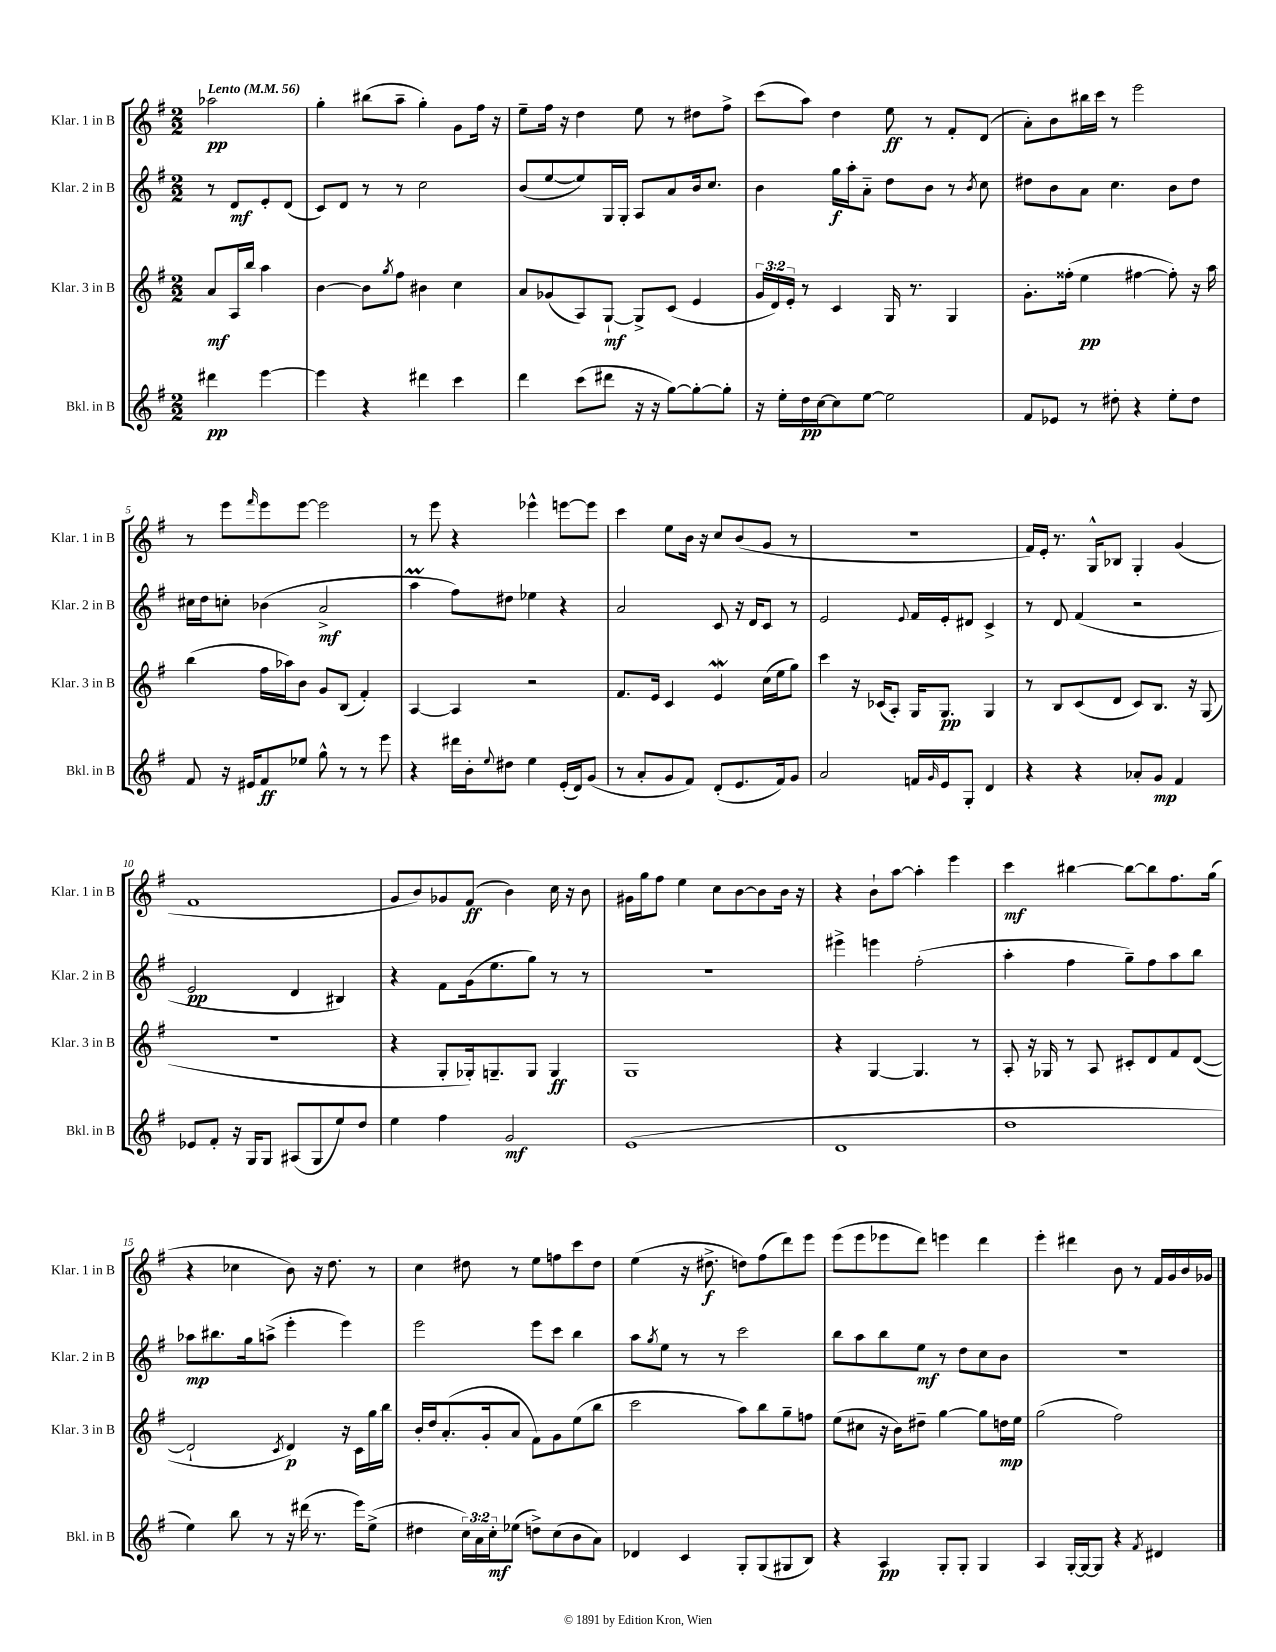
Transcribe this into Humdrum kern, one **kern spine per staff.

**kern	**dynam	**kern	**dynam	**kern	**dynam	**kern	**dynam
*part4	*part4	*part3	*part3	*part2	*part2	*part1	*part1
*staff4	*staff4	*staff3	*staff3	*staff2	*staff2	*staff1	*staff1
*I"Bkl. in B	*	*I"Klar. 3 in B	*	*I"Klar. 2 in B	*	*I"Klar. 1 in B	*
*I'Bkl. in B	*	*I'Klar. 3 in B	*	*I'Klar. 2 in B	*	*I'Klar. 1 in B	*
*clefG2	*	*clefG2	*	*clefG2	*	*clefG2	*
*k[f#]	*	*k[f#]	*	*k[f#]	*	*k[f#]	*
*M2/2	*	*M2/2	*	*M2/2	*	*M2/2	*
*MM56	*	*MM56	*	*MM56	*	*MM56	*
=	=	=	=	=	=	=	=
!	!	!	!	!	!	!LO:TX:a:B:t=Lento	!
4ddd#X\	pp	8a/L	mf	8r	.	2aa-X\	pp
.	.	16A/L	.	8d/L	mf	.	.
.	.	16bb/JJ	.	.	.	.	.
[4eee\	.	4aa\	.	8e'/	.	.	.
.	.	.	.	(8d/J	.	.	.
=1	=1	=1	=1	=1	=1	=1	=1
4eee\]	.	[4b\	.	8c/L)	.	4gg'\	.
.	.	.	.	8d/J	.	.	.
4r	.	8b\L]	.	8r	.	(8bb#X\L	.
.	.	8qgg/	.	.	.	.	.
.	.	8ff#\J	.	8r	.	8aa~\J	.
4ddd#X\	.	4b#X\	.	2cc\	.	4gg'\)	.
4ccc\	.	4cc\	.	.	.	8g\L	.
.	.	.	.	.	.	16ff#\Jk	.
.	.	.	.	.	.	16r	.
=2	=2	=2	=2	=2	=2	=2	=2
4ddd\	.	8a/L	.	(8b/L	.	8ee~\L	.
.	.	(8g-X/	.	[8ee/	.	16ff#\Jk	.
.	.	.	.	.	.	16r	.
(8ccc\L	.	8A/)	.	8ee/])	.	4dd\	.
8ddd#X\J	.	[8G`/J	mf	16G/L	.	.	.
.	.	.	.	16G'/JJ	.	.	.
16r	.	8G^/L]	.	8A/L	.	8ee\	.
16r	.	.	.	.	.	.	.
[8gg\L)	.	(8c/J	.	8a/	.	8r	.
8gg'\_	.	4e/	.	16b/k	.	8dd#X\L	.
.	.	.	.	8.cc/J	.	.	.
8gg'\J]	.	.	.	.	.	8ff#^\J	.
=3	=3	=3	=3	=3	=3	=3	=3
16r	.	24g/LL	.	4b\	.	(8ccc\L	.
.	.	24d/)	.	.	.	.	.
16ee'\LL	.	.	.	.	.	.	.
.	.	24e'/JJ	.	.	.	.	.
16dd\	pp	8r	.	.	.	8aa\J)	.
[16cc\J	.	.	.	.	.	.	.
8cc\]	.	4c/	.	16gg\LL	f	4dd\	.
.	.	.	.	16aa'\J	.	.	.
[8ee\J	.	.	.	8a\J	.	.	.
2ee\]	.	16G/	.	8dd\L	.	8ee\	ff
.	.	8.r	.	.	.	.	.
.	.	.	.	8b\J	.	8r	.
.	.	4G/	.	8r	.	8f#'/L	.
.	.	.	.	8qb/	.	.	.
.	.	.	.	8cc\	.	(8d/J	.
=4	=4	=4	=4	=4	=4	=4	=4
8f#/L	.	8.g'\L	.	8dd#X\L	.	8a'\L)	.
8e-X/J	.	.	.	8b\	.	8b\	.
.	.	(16ff##X'\Jk	.	.	.	.	.
8r	.	4ee\	pp	8a\J	.	16bb#X\L	.
.	.	.	.	.	.	16ccc\JJ	.
8dd#X'\	.	.	.	4.cc\	.	8r	.
4r	.	[4ff#X\	.	.	.	2eee\	.
8ee'\L	.	8ff#'\])	.	8b\L	.	.	.
8dd#\J	.	16r	.	8dd#\J	.	.	.
.	.	16aa\	.	.	.	.	.
!!LO:LB:g=z
=5	=5	=5	=5	=5	=5	=5	=5
8f#/	.	(4bb\	.	16cc#X\LL	.	8r	.
.	.	.	.	16dd\J	.	.	.
16r	.	.	.	8ccn'\J	.	8eee\L	.
16e#X/KL	.	.	.	.	.	.	.
.	.	.	.	.	.	16qqfff#/	.
8f#/	ff	16ff#\LL	.	(4b-X\	.	8eee\	.
.	.	16aa-X\J)	.	.	.	.	.
8ee-X/J	.	8b\J	.	.	.	[8eee\J	.
8gg^^\	.	8g/L	.	2a^/	mf	2eee\]	.
8r	.	(8B/J	.	.	.	.	.
8r	.	4f#'/)	.	.	.	.	.
8eee\	.	.	.	.	.	.	.
=6	=6	=6	=6	=6	=6	=6	=6
4r	.	[4A/	.	4aaM\	.	8r	.
.	.	.	.	.	.	8eee\	.
16ddd#X\LL	.	4A/]	.	8ff#\L)	.	4r	.
16b'\J	.	.	.	.	.	.	.
8qqee/	.	.	.	.	.	.	.
8dd#X\J	.	.	.	8dd#X\J	.	.	.
4ee\	.	2r	.	4ee-X\	.	4eee-X^^\	.
(16e'/LL	.	.	.	4r	.	[8eeen\L	.
16d/J)	.	.	.	.	.	.	.
(8g/J	.	.	.	.	.	8eee\J]	.
=7	=7	=7	=7	=7	=7	=7	=7
8r	.	8.f#/L	.	2a/	.	4ccc\	.
8a'/L	.	.	.	.	.	.	.
.	.	16e/Jk	.	.	.	.	.
8g/	.	4c/	.	.	.	8ee\L	.
8f#/J)	.	.	.	.	.	16b\Jk	.
.	.	.	.	.	.	16r	.
(8d'/L	.	4eW/	.	8c/	.	8cc/L	.
8.e/	.	.	.	16r	.	(8b/	.
.	.	.	.	16d/KL	.	.	.
.	.	(16cc\LL	.	8c/J	.	8g/J	.
16f#/k)	.	16ee\J	.	.	.	.	.
8g/J	.	8gg\J)	.	8r	.	8r	.
=8	=8	=8	=8	=8	=8	=8	=8
2a/	.	4ccc\	.	2e/	.	1r	.
.	.	16r	.	.	.	.	.
.	.	(16c-X/KL	.	.	.	.	.
.	.	8A'/J)	.	.	.	.	.
.	.	.	.	8qqe/	.	.	.
16fn/LL	.	16G/KL	.	16f#/LL	.	.	.
16qqg/	.	.	.	.	.	.	.
16e/J	.	8.G/J	pp	16e'/J	.	.	.
8G'/J	.	.	.	8d#X/J	.	.	.
4d/	.	4G/	.	4c^/	.	.	.
=9	=9	=9	=9	=9	=9	=9	=9
4r	.	8r	.	8r	.	16f#/LL)	.
.	.	.	.	.	.	16e'/JJ	.
.	.	8B/L	.	8d/	.	8.r	.
4r	.	(8c/	.	(4f#/	.	.	.
.	.	.	.	.	.	16G^^/KL	.
.	.	8d/J	.	.	.	8B-X/J	.
8a-X'/L	.	8c/L)	.	2r	.	4G'/	.
8g/J	mp	8.B/J	.	.	.	.	.
4f#/	.	.	.	.	.	(4g/	.
.	.	16r	.	.	.	.	.
.	.	(8G/	.	.	.	.	.
!!LO:LB:g=z
=10	=10	=10	=10	=10	=10	=10	=10
8e-X/L	.	1r	.	2e/	pp	1f#	.
8f#'/J	.	.	.	.	.	.	.
16r	.	.	.	.	.	.	.
16G/KL	.	.	.	.	.	.	.
8G/J	.	.	.	.	.	.	.
(8A#X/L	.	.	.	4d/	.	.	.
8G/	.	.	.	.	.	.	.
8ee/)	.	.	.	4B#X/)	.	.	.
8dd/J	.	.	.	.	.	.	.
=11	=11	=11	=11	=11	=11	=11	=11
4ee\	.	4r	.	4r	.	8g/L	.
.	.	.	.	.	.	8b/)	.
4ff#\	.	8G'/L	.	8f#\L	.	8g-X/	.
.	.	16G-X'/k)	.	(16g\k	.	(8f#/J	ff
.	.	8.Gn~/	.	8.ee\	.	.	.
2g/	mf	.	.	.	.	4b\)	.
.	.	8G/J	.	8gg\J)	.	.	.
.	.	4G/	ff	8r	.	16cc\	.
.	.	.	.	.	.	16r	.
.	.	.	.	8r	.	8b\	.
=12	=12	=12	=12	=12	=12	=12	=12
(1e	.	1G	.	1r	.	16g#X\LL	.
.	.	.	.	.	.	16gg\J	.
.	.	.	.	.	.	8ff#\J	.
.	.	.	.	.	.	4ee\	.
.	.	.	.	.	.	8cc\L	.
.	.	.	.	.	.	[8b\	.
.	.	.	.	.	.	8b\]	.
.	.	.	.	.	.	16b\Jk	.
.	.	.	.	.	.	16r	.
=13	=13	=13	=13	=13	=13	=13	=13
1d	.	4r	.	4eee#X^\	.	4r	.
.	.	[4G/	.	4eeen\	.	8b`\L	.
.	.	.	.	.	.	[8aa\J	.
.	.	4.G/]	.	(2ff#'\	.	4aa'\]	.
.	.	.	.	.	.	4eee\	.
.	.	8r	.	.	.	.	.
=14	=14	=14	=14	=14	=14	=14	=14
1dd	.	8A'/	.	4aa'\	.	4ccc\	mf
.	.	16r	.	.	.	.	.
.	.	16G-X/	.	.	.	.	.
.	.	8r	.	4ff#\	.	[4bb#X\	.
.	.	8A/	.	.	.	.	.
.	.	8c#X'/L	.	8gg~\L)	.	8bb#\L_	.
.	.	8d/	.	8ff#\	.	8bb#\]	.
.	.	8f#/	.	8aa\	.	8.ff#\	.
.	.	([8d/J	.	8bb\J	.	.	.
.	.	.	.	.	.	(16gg\Jk	.
!!LO:LB:g=z
=15	=15	=15	=15	=15	=15	=15	=15
4ee\)	.	2d`/]	.	8aa-X\L	mp	4r	.
.	.	.	.	8.bb#X\	.	.	.
8bb\	.	.	.	.	.	4cc-X\	.
.	.	.	.	16gg\k	.	.	.
8r	.	.	.	(8aan^\J	.	.	.
.	.	8qc/	.	.	.	.	.
16r	.	4d/)	p	4eee'\	.	8b\)	.
(16ddd#X\	.	.	.	.	.	.	.
8.r	.	.	.	.	.	16r	.
.	.	.	.	.	.	8.dd\	.
.	.	16r	.	4eee\)	.	.	.
16eee\KL)	.	16c\LL	.	.	.	.	.
(8ee^\J	.	16gg\	.	.	.	8r	.
.	.	16bb\JJ	.	.	.	.	.
=16	=16	=16	=16	=16	=16	=16	=16
4dd#X\	.	16b'/LL	.	2eee\	.	4cc\	.
.	.	16dd/J	.	.	.	.	.
.	.	(8.a'/	.	.	.	.	.
24cc\LL)	.	.	.	.	.	8dd#X\	.
24a\	.	.	.	.	.	.	.
.	.	16g'/k	.	.	.	.	.
24cc'\J	mf	.	.	.	.	.	.
(8ee-X\J	.	8a/J	.	.	.	8r	.
8ddn^\L)	.	8f#\L)	.	8eee\L	.	8ee\L	.
(8cc\	.	8g\	.	8ccc\J	.	8ffn\	.
8b\	.	(8ee\	.	4bb\	.	8ccc\	.
8a\J)	.	8bb\J	.	.	.	8dd#\J	.
=17	=17	=17	=17	=17	=17	=17	=17
4d-X/	.	2ccc\	.	8aa\L	.	(4ee\	.
.	.	.	.	8qgg/	.	.	.
.	.	.	.	8ee\J	.	.	.
4c/	.	.	.	8r	.	16r	.
.	.	.	.	.	.	8.dd#X^\	f
.	.	.	.	8r	.	.	.
8G'/L	.	8aa\L)	.	2ccc\	.	8ddn\L)	.
(8G/	.	8bb\	.	.	.	(8ff#\	.
8G#X/	.	8gg~\	.	.	.	8ddd\)	.
8B/J)	.	8ffn\J	.	.	.	8eee\J	.
=18	=18	=18	=18	=18	=18	=18	=18
4r	.	(8ee\L	.	8bb\L	.	(8eee\L	.
.	.	8cc#X\J	.	8aa\	.	8eee\	.
4A/	pp	16r	.	8bb\	.	8eee-X\	.
.	.	16b\KL)	.	.	.	.	.
.	.	8dd#X~\J	.	8ee\J	mf	8ddd\J)	.
8G'/L	.	[4gg\	.	8r	.	4eeen\	.
8G'/J	.	.	.	8dd\L	.	.	.
4G/	.	8gg\L]	.	8cc\	.	4ddd\	.
.	.	16ddn\L	mp	8b\J	.	.	.
.	.	16ee\JJ	.	.	.	.	.
=19	=19	=19	=19	=19	=19	=19	=19
4A/	.	(2gg\	.	1r	.	4eee'\	.
[16G'/LL	.	.	.	.	.	4ddd#X\	.
16G/J_	.	.	.	.	.	.	.
8G/J]	.	.	.	.	.	.	.
4r	.	2ff#\)	.	.	.	8b\	.
.	.	.	.	.	.	8r	.
8qf#/	.	.	.	.	.	.	.
4d#X/	.	.	.	.	.	16f#/LL	.
.	.	.	.	.	.	16g/	.
.	.	.	.	.	.	16b/	.
.	.	.	.	.	.	16g-X/JJ	.
==	==	==	==	==	==	==	==
*-	*-	*-	*-	*-	*-	*-	*-
